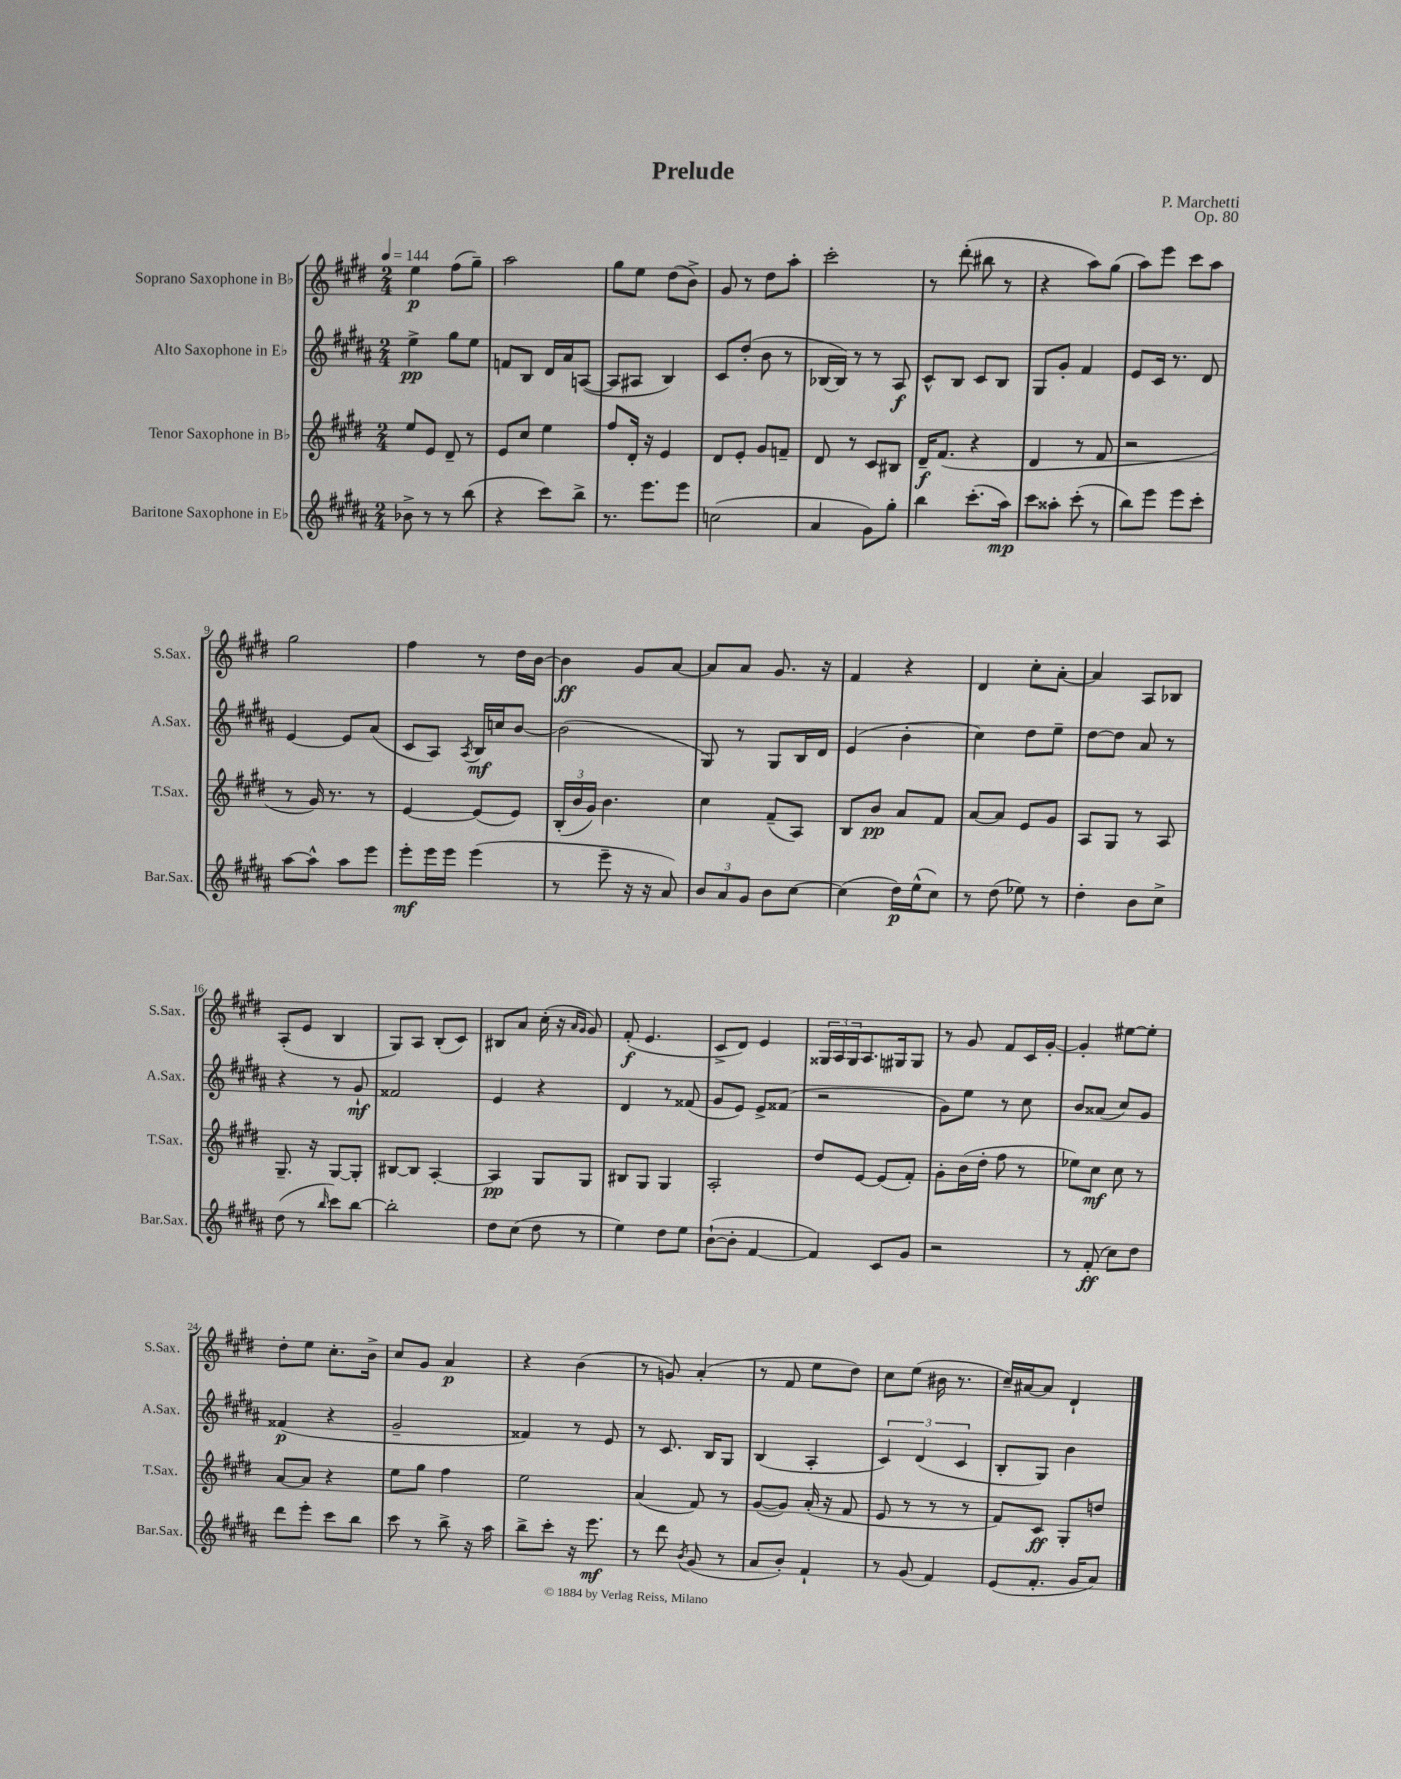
\header { title = "Prelude" composer = "P. Marchetti" opus = "Op. 80" }
<<
\new StaffGroup <<
\new Staff = "s0" \with { instrumentName = "Soprano Saxophone in Bb" shortInstrumentName = "S.Sax." } {
    \clef treble \key e \major \numericTimeSignature \time 2/4 \tempo 4 = 144
    e''4\p fis''8( gis''8--) |
    a''2 |
    gis''8 e''8 dis''8( b'8->) |
    gis'8 r8 dis''8 a''8-. |
    cis'''2-. |
    r8 dis'''8-.( bis''8 r8 |
    r4 a''8) gis''8( |
    a''8) e'''8 cis'''8 a''8 |
    gis''2 |
    fis''4 r8 dis''16 b'16~ |
    b'4\ff gis'8 a'8~ |
    a'8 a'8 gis'8. r16 |
    fis'4 r4 |
    dis'4 cis''8-. a'8~-. |
    a'4 a8 bes8 |
    a8-.( e'8 b4 |
    gis8) a8 b8-.( cis'8) |
    bis8 a'8 cis''16-.( r16 \grace { a'16 gis'16 } gis'8) |
    fis'8-.\f( e'4. |
    cis'8-> dis'8) e'4 |
    \tuplet 3/2 { gisis16 a16 gisis16 } a8. gis16 gis8 |
    r8 gis'8 fis'8 cis'16 gis'16~-. |
    gis'4-. eis''8~ eis''8-. |
    dis''8-. e''8 cis''8.-. b'16-> |
    cis''8 gis'8 a'4\p |
    r4 b'4( |
    r8 g'8) a'4-.( |
    r8 fis'8 e''8 dis''8) |
    cis''8 e''8( bis'16 r8. |
    cis''16--) ais'16~ ais'8 dis'4-! \bar "|." |
}
\new Staff = "s1" \with { instrumentName = "Alto Saxophone in Eb" shortInstrumentName = "A.Sax." } {
    \clef treble \key b \major \numericTimeSignature \time 2/4
    e''4->\pp gis''8 e''8 |
    f'8 b8 dis'16 ais'16 a8~( |
    a8 ais8 b4) |
    cis'8 dis''8-.( b'8 r8 |
    bes16~ bes16) r8 r8 ais8\f |
    cis'8-^ b8 cis'8 b8 |
    gis8 gis'8-. fis'4 |
    e'8 cis'16 r8. dis'8 |
    e'4~ e'8 ais'8( |
    cis'8 ais8) \acciaccatura { ais8 } b16\mf c''16 b'8~ |
    b'2( |
    gis8) r8 gis8 b16 dis'16 |
    e'4( b'4-. |
    cis''4) dis''8 e''8-- |
    dis''8~ dis''8 ais'8 r8 |
    r4 r8 gis'8-!\mf |
    fisis'2 |
    e'4 r4 |
    dis'4 r8 fisis'8( |
    gis'8 e'8) e'8-> fisis'8( |
    r2 |
    gis'8) e''8 r8 cis''8 |
    b'8 aisis'8( cis''8) gis'8 |
    fisis'4\p( r4 |
    gis'2-- |
    fisis'4) r8 e'8 |
    r8 cis'8. b16 gis8 |
    b4( ais4-. |
    \tuplet 3/2 { cis'4) dis'4( cis'4 } |
    b8-. gis8) b'4 \bar "|." |
}
\new Staff = "s2" \with { instrumentName = "Tenor Saxophone in Bb" shortInstrumentName = "T.Sax." } {
    \clef treble \key e \major \numericTimeSignature \time 2/4
    e''8 e'8 dis'8-- r8 |
    e'8 cis''8 e''4 |
    fis''8 dis'16-. r16 e'4 |
    dis'8 e'8-. gis'8 f'8-- |
    dis'8 r8 cis'8 bis8 |
    dis'16--\f fis'8.( r4 |
    dis'4 r8 fis'8 |
    r2 |
    r8 gis'16) r8. r8 |
    e'4~ e'8( e'8) |
    \tuplet 3/2 { b16-.( b'16 gis'16) } b'4. |
    cis''4 fis'8--( a8) |
    b8 b'8\pp a'8 fis'8 |
    a'8~ a'8 e'8 gis'8 |
    a8 gis8 r8 a8 |
    gis8.-- r16 gis8~ gis8-. |
    bis8~ bis8 a4~-. |
    a4\pp gis8 gis8 |
    bis8 gis8 gis4 |
    a2-. |
    dis''8 e'8~ e'8( fis'8-.) |
    gis'8-. b'16( dis''16-. fis''8 r8 |
    ees''8) cis''8\mf cis''8 r8 |
    a'8~ a'8 r4 |
    e''8 gis''8 fis''4 |
    e''2 |
    a'4( fis'8) r8 |
    gis'8~( gis'8) a'16-.( r16 fis'8 |
    e'8 r8 r8 r8 |
    fis'8) cis'8\ff gis8-. d''8 \bar "|." |
}
\new Staff = "s3" \with { instrumentName = "Baritone Saxophone in Eb" shortInstrumentName = "Bar.Sax." } {
    \clef treble \key b \major \numericTimeSignature \time 2/4
    bes'8-> r8 r8 b''8( |
    r4 cis'''8) b''8-> |
    r8. e'''8. e'''8 |
    c''2( |
    ais'4 gis'8) gis''8-. |
    b''4 cis'''8.-.( ais''16\mp) |
    cis'''8 aisis''8-. cis'''8-.( r8 |
    b''8) e'''8 e'''8 cis'''8-. |
    ais''8~ ais''8-^ ais''8 e'''8 |
    e'''8-.\mf e'''16 e'''16 e'''4( |
    r8 e'''8-- r16 r16 ais'8) |
    \tuplet 3/2 { b'8 ais'8 gis'8 } b'8 cis''8~ |
    cis''4( dis''16\p) e''16-^( cis''8) |
    r8 dis''8( ees''8) r8 |
    dis''4-. b'8 cis''8-> |
    dis''8( r8 \grace { b''16 } cis'''8) b''8~ |
    b''2-. |
    dis''8 cis''8( dis''8 r8 |
    e''4) dis''8 e''8 |
    b'8~-!( b'8-. fis'4~ |
    fis'4) cis'8 gis'8 |
    r2 |
    r8 fis'8-.\ff( cis''8) dis''8 |
    dis'''8 e'''8-. cis'''8 b''8 |
    cis'''8 r8 b''8-> r16 ais''16 |
    b''8-> cis'''8-. r16 e'''8.\mf |
    r8 dis'''8 \acciaccatura { b'8 } gis'8( r8 |
    ais'8 b'8-.) fis'4-! |
    r8 gis'8( fis'4) |
    e'8( fis'8.-. gis'16 ais'8) \bar "|." |
}
>>
>>
